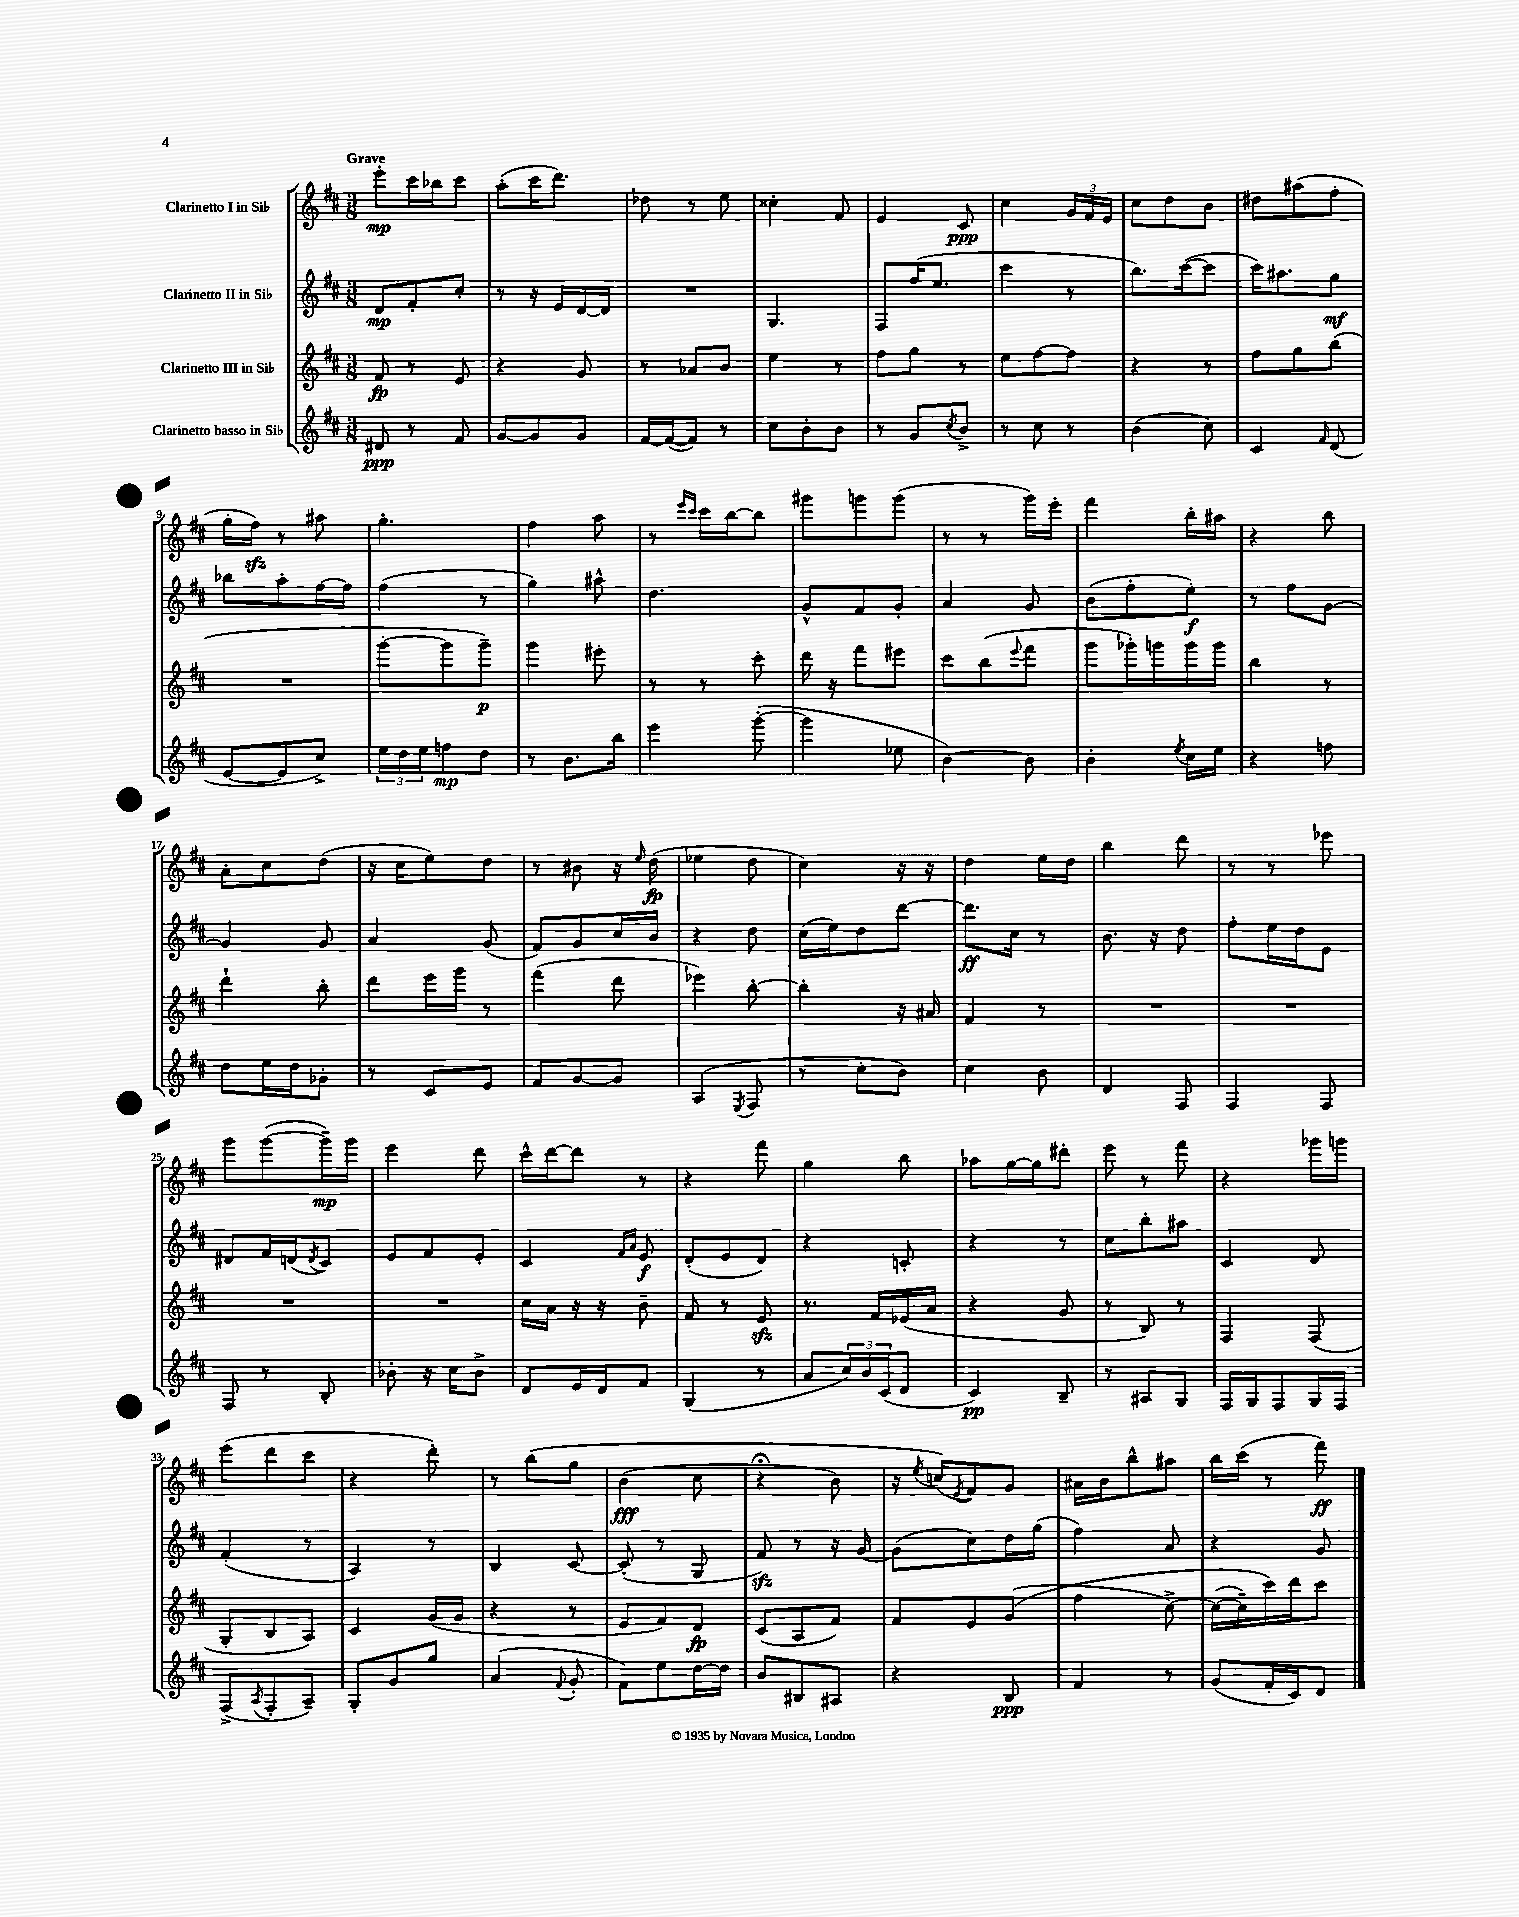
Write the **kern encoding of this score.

**kern	**kern	**kern	**kern
*staff4	*staff3	*staff2	*staff1
*clefG2	*clefG2	*clefG2	*clefG2
*k[f#c#]	*k[f#c#]	*k[f#c#]	*k[f#c#]
*M3/8	*M3/8	*M3/8	*M3/8
8d#	8f#	8d	8eee'
8r	8r	8f#'	16ccc#
.	.	.	16bb-
8f#	8e	8cc#'	8ccc#
=	=	=	=
[8g	4r	8r	(8aa'
8g]	.	16r	16ccc#
.	.	16e	8.ddd)
8g	8g	[16d	.
.	.	16d]	.
=	=	=	=
[16f#	8r	4.r	8dd-
(16f#_	.	.	.
8f#])	8a-	.	8r
8r	8b	.	8ee
=	=	=	=
8cc#	4ee	4.G	4cc##'
8b'	.	.	.
8b	8r	.	8f#
=	=	=	=
8r	8ff#	8F#	4e
8g	8gg	(16ff#	.
.	.	8.ee	.
8qcc#	.	.	.
8b^	8r	.	8c#
=	=	=	=
8r	8ee	4ccc#	4cc#
8cc#	[8ff#	.	.
8r	8ff#]	8r	24g
.	.	.	24f#
.	.	.	24e
=	=	=	=
(4b	4r	8.bb)	8cc#
.	.	.	8dd
.	.	([16ccc#	.
8cc#)	8r	8ccc#]	8b
=	=	=	=
4c#	8ff#	16ccc#)	8dd#
.	.	8.aa#	.
.	8gg	.	(8aa#
16qqf#	.	.	.
(8d	(8bb	8gg	8ff#'
=	=	=	=
[8e	4.r	8bb-	16gg'
.	.	.	16ff#)
8e]	.	8aa'	8r
8cc#^)	.	[16ff#	8aa#
.	.	16ff#]	.
=	=	=	=
24ee	[8ggg'	(4ff#	4.gg'
24dd	.	.	.
24ee	.	.	.
8ff	8ggg]	.	.
8dd	8ggg~)	8r	.
=	=	=	=
8r	4ggg	4gg)	4ff#
8.b	.	.	.
.	8eee#'	8aa#^^	8aa
16bb	.	.	.
=	=	=	=
4eee	8r	4.dd	8r
.	.	.	16qqeee
.	.	.	16qqccc#
.	8r	.	16ccc#
.	.	.	[16bb
([8ggg'	8ccc#'	.	8bb]
=	=	=	=
4ggg]	16ddd	8g^^	8ggg#
.	16r	.	.
.	8fff#	8f#	8ggg
8ee-	8eee#	8g'	(8ggg
=	=	=	=
[4b)	8ccc#	4a	8r
.	(8bb	.	8r
.	8qqeee	.	.
8b]	8fff#	8g	16ggg)
.	.	.	16eee'
=	=	=	=
4b'	8ggg	(8b	4fff#
.	16ggg-')	8ff#'	.
.	16ggg	.	.
8qee	.	.	.
16cc#	16ggg	8ee')	16bb'
16ee	16ggg	.	16aa#
=	=	=	=
4r	4bb	8r	4r
.	.	8ff#	.
8ff	8r	[8g	8bb
=	=	=	=
8dd	4ddd`	4g]	8a'
16ee	.	.	8cc#
16dd	.	.	.
8g-'	8bb'	8g	(8dd
=	=	=	=
8r	8ddd	4a	16r
.	.	.	16cc#
8c#	16eee	.	8ee)
.	16ggg	.	.
8e	8r	(8g	8dd
=	=	=	=
8f#	(4fff#	8f#)	8r
[8g	.	8g	8b#
8g]	8ddd	16cc#	16r
.	.	.	16qqee
.	.	16b	(16dd
=	=	=	=
(4A	4eee-)	4r	4ee-
8qE	.	.	.
8F#	[8bb'	8dd	8dd
=	=	=	=
8r	4bb']	(16cc#	4cc#)
.	.	16ee)	.
8cc#'	.	8dd	.
8b)	16r	[8ddd	16r
.	16a#	.	16r
=	=	=	=
4cc#	4f#	8.ddd]	4dd
.	.	16cc#	.
8b	8r	8r	16ee
.	.	.	16dd
=	=	=	=
4d	4.r	8.b	4bb
.	.	16r	.
8F#	.	8dd	8ddd
=	=	=	=
4F#	4.r	8ff#'	8r
.	.	16ee	8r
.	.	16dd	.
8F#	.	8e	8eee-
=	=	=	=
8F#	4.r	8d#	8ggg
8r	.	16f#	([8ggg
.	.	(16d	.
.	.	8qd	.
8B'	.	8c#)	16ggg~])
.	.	.	16ggg
=	=	=	=
8b-'	4.r	8e	4eee
16r	.	8f#	.
16cc#	.	.	.
8b-^	.	8e'	8ddd
=	=	=	=
8d	16cc#	4c#	16ccc#^^
.	16a	.	[16ddd
16e	16r	.	8ddd]
16d	16r	.	.
.	.	16qqf#	.
.	.	16qqa	.
8f#	8b~	8e	8r
=	=	=	=
(4G	8f#	(8d'	4r
.	8r	8e	.
8r	8e	8d)	8fff#
=	=	=	=
8a	8.r	4r	4gg
24cc#)	.	.	.
24b	.	.	.
.	16f#	.	.
(24c#	.	.	.
8d	(16e-	8c'	8bb
.	16a	.	.
=	=	=	=
4c#)	4r	4r	8aa-
.	.	.	[16gg
.	.	.	16gg]
8B~	8g	8r	8ddd#'
=	=	=	=
8r	8r	8cc#	8eee
8A#	8B)	8bb'	8r
8G	8r	8aa#	8fff#
=	=	=	=
16F#	4F#	4c#	4r
16G	.	.	.
8F#	.	.	.
16G	(8F#	8d	16ggg-
16F#	.	.	16ggg
=	=	=	=
(8F#^	8G'	(4f#'	(8eee
8qA	.	.	.
8F#'	8B	.	8ddd
8A~)	8A)	8r	8ccc#
=	=	=	=
8G'	4c#	4A)	4r
8g	.	.	.
8gg	(16g	8r	8ddd')
.	16g	.	.
=	=	=	=
(4a	4r	4B	8r
.	.	.	&(8bb
8qqf#	.	.	.
8g'	8r	[8c#	8gg
=	=	=	=
8f#)	8e	(8c#']	(4b
8ee	8f#)	8r	.
[16dd	8d	8G	8cc#
16dd]	.	.	.
=	=	=	=
8b	(8c#	8f#)	4r;
8B#	8A	8r	.
8A#	8f#)	16r	8b)
.	.	[16g	.
=	=	=	=
4r	8f#	(8g]	16r
.	.	.	8qee
.	.	.	(16cc&)
.	.	.	8qe
.	8e	8cc#)	8f#)
8B	&((8g	16dd	8g
.	.	(16gg	.
=	=	=	=
4f#	4ff#	4ff#)	16a#
.	.	.	16b
.	.	.	8bb^^
8r	[8cc#^)	8a	8aa#
=	=	=	=
(8g	(16cc#_	4r	16bb
.	16cc#~])	.	(16ccc#
16f#'	16ccc#&)	.	8r
16c#)	16ddd	.	.
8d	8ccc#	8g	8fff#)
==	==	==	==
*-	*-	*-	*-
